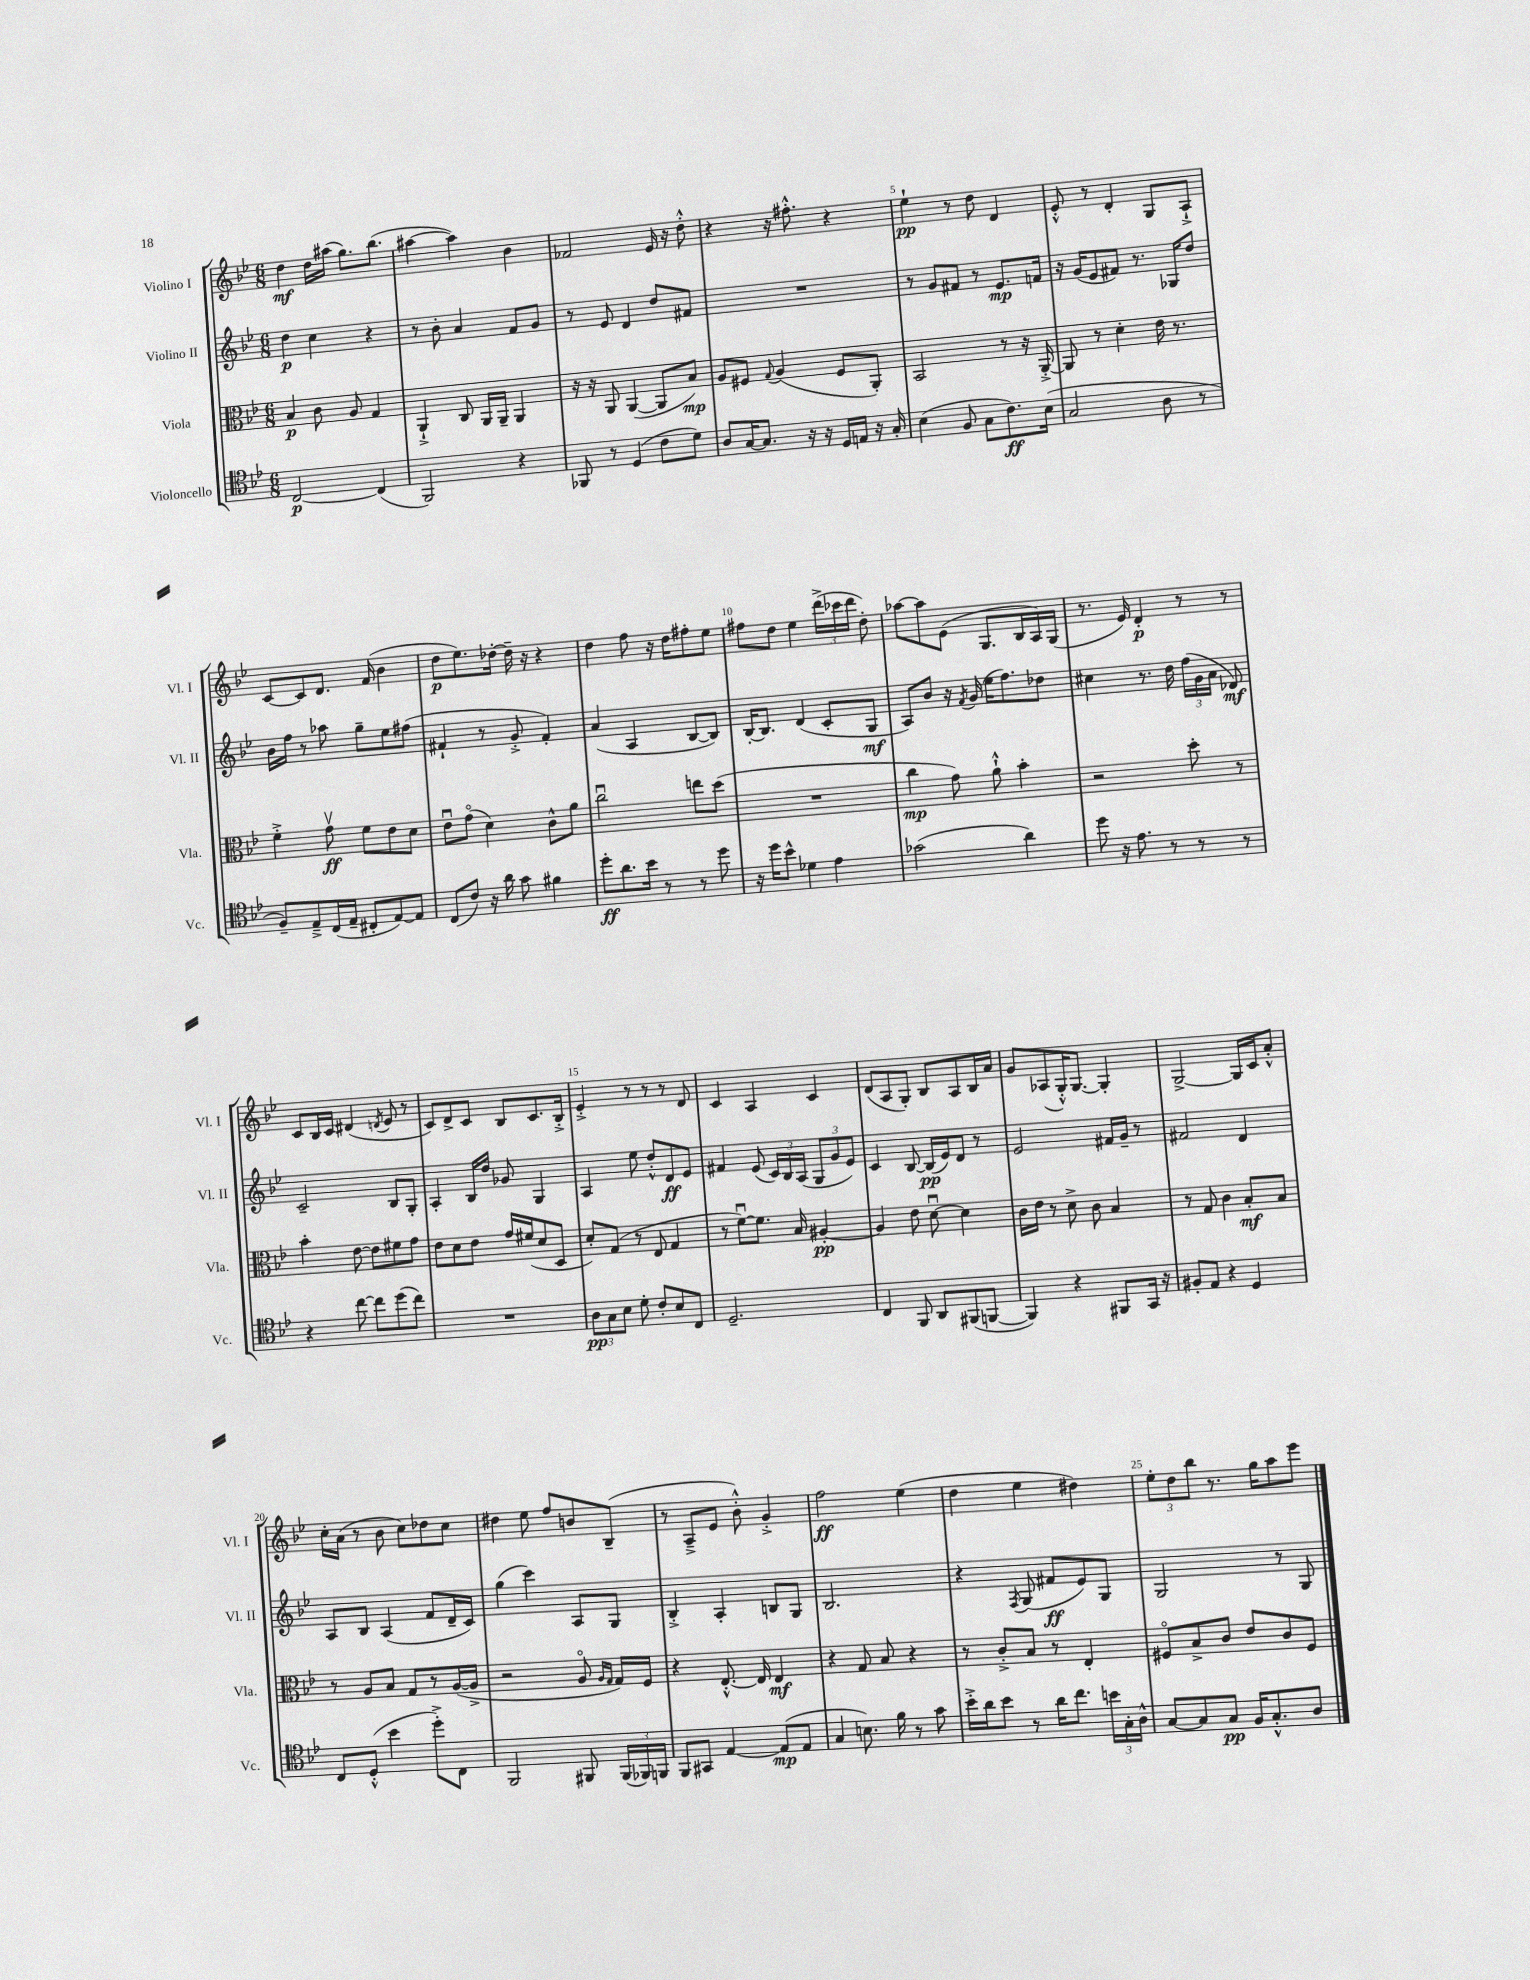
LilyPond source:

<<
\new StaffGroup <<
\new Staff = "s0" \with { instrumentName = "Violino I" shortInstrumentName = "Vl. I" } {
    \clef treble \key bes \major \numericTimeSignature \time 6/8
    \autoBeamOff d''4\mf d''16[ ais''16]( g''8.[) bes''8.]( |
    ais''4~ ais''4) bes'4 |
    fes'2 ees'16 r16 d''8-.-^ |
    r4 r16 fis''8.-.-^ r4 |
    ees''4-!\pp r8 d''8 d'4 |
    ees'8-.-^ r8 d'4-. g8[ a8]-!-> |
    c'8[~ c'8 d'8.] f'16( bes'4 |
    d''8[\p ees''8.) des''16]~-. des''16-- r16 r4 |
    d''4 f''8 r16 d''16[ fis''8-. ees''8] |
    fis''8[ d''8] ees''4 \tuplet 3/2 { d'''16[->( ces'''16 d'''16] } d''8-.) |
    aes''8[~ aes''8 ees'8]( g8.[ bes16 a16) g16]( |
    r8. ees'16) d'4-.\p r8 r8 |
    c'8[ bes16 c'16] dis'4( \acciaccatura { d'8 } ees'8 r8 |
    c'8[) d'8-> c'8] bes8[ c'8. bes16]-.-> |
    ees'4-.-> r8 r8 r8 d'8 |
    c'4 a4 c'4 |
    d'8[( a8 g8]-.) bes8[ a8 bes16 a'16] |
    g'8[ aes8( g16-.-^) g8.]~ g4-. |
    g2~-> g16[ c'16 a'8]-.-^ |
    c''16[-. a'16]( r8 bes'8 c''8[) des''8 c''8] |
    dis''4 ees''8 f''8[ b'8 bes8]--( |
    r8 a8[---> ees'8] bes'8-.-^) g'4-.-> |
    f''2\ff ees''4( |
    d''4 ees''4 dis''4) |
    \tuplet 3/2 { ees''8[-. d''8 bes''8] } r8. g''16[ a''8 ees'''8] \bar "|." |
}
\new Staff = "s1" \with { instrumentName = "Violino II" shortInstrumentName = "Vl. II" } {
    \clef treble \key bes \major \numericTimeSignature \time 6/8
    \autoBeamOff d''4\p c''4 r4 |
    r8 bes'8-. a'4 f'8[ g'8] |
    r8 ees'8 d'4 d''8[ fis'8] |
    R2. |
    r8 g'8[ fis'8] r8 ees'8.[\mp f'16] |
    r16 g'16[( ees'8 fis'8]) r8. ges16[ d''8] |
    bes'16[ f''16] r8 aes''8 g''8[-- ees''8 fis''8]( |
    fis'4-! r8 g'8-.-> fis'4-.) |
    a'4( a4 bes8[~ bes8]) |
    bes16[~-. bes8.] d'4( c'8[-. g8]\mf |
    a8[) bes'8] r16 \acciaccatura { f'8 } g'16( ees''16[ f''8.) des''8] |
    cis''4 r8. d''16 \tuplet 3/2 { f''16[( g'16 a'16] } des'8\mf) |
    c'2-- bes8[ g8]-. |
    a4-. bes16[ d''16] ges'8 g4 |
    a4 ees''8 d''8[-.-^ d'8\ff ees'8] |
    fis'4 ees'8( \tuplet 3/2 { c'16[) bes16 a16]( } \tuplet 3/2 { g8[ g'8 ees'8]) } |
    c'4 bes8~ bes16[\pp( ees'16) d'8] r8 |
    ees'2 fis'16[ g'16]-- r8 |
    fis'2 d'4 |
    a8[ bes8] a4( f'8[ d'16-- c'16]) |
    g''4( c'''4) a8[ g8] |
    bes4-.-> a4-. b8[ g8] |
    bes2. |
    r4 \acciaccatura { f8 } g8( fis'8[\ff ees'8) g8] |
    g2 r8 g8 \bar "|." |
}
\new Staff = "s2" \with { instrumentName = "Viola" shortInstrumentName = "Vla." } {
    \clef alto \key bes \major \numericTimeSignature \time 6/8
    \autoBeamOff bes4\p c'8 a8 g4 |
    a,4-!-> c8 a,16[ a,16]-- a,4 |
    r16 r16 a,8 a,4~( a,8[ bes8]\mp) |
    a8[ fis8] \appoggiatura { g8 } a4( fis8[ a,8]-.) |
    bes,2 r8 r16 a,16~-.-> |
    a,8 r8 d'4-. ees'16 r8. |
    f'4-.-> g'8\upbow\ff f'8[ ees'8 d'8] |
    ees'8[\downbow g'8]\flageolet( d'4) c'8[-^ a'8] |
    c''2\downbow e''8[ d''8]( |
    R2. |
    c''4\mp g'8) a'8-!-^ bes'4-. |
    r2 d''8-. r8 |
    bes'4-. ees'8~ ees'8[ fis'8 g'8] |
    ees'8[ d'8 ees'8] g'16[ fis'16( d'8 d8] |
    d'8[-.) g8]( r8 ees8 g4 |
    r8 f'8[~\downbow) f'8.] bes16 ais4~-.\pp |
    ais4 ees'8 d'8~\downbow d'4 |
    c'16[ ees'16] r8 d'8-> c'8 bes4 |
    r8 g8 c'4 bes8[-.\mf bes8] |
    r8 a8[ bes8] g8[ r8 a16~( a16]-> |
    r2 a8\flageolet \grace { a16[ g16] } g16[) f16] |
    r4 ees8.~-.-^ ees16 ees4\mf |
    r4 g8 bes8 r4 |
    r8 c'8[-.-> bes8] r8 ees4-. |
    fis8[\flageolet bes8-> c'8] ees'8[ c'8 fis8] \bar "|." |
}
\new Staff = "s3" \with { instrumentName = "Violoncello" shortInstrumentName = "Vc." } {
    \clef tenor \key bes \major \numericTimeSignature \time 6/8
    \autoBeamOff c2~\p c4( |
    f,2) r4 |
    fes,8 r8 d4( c'8[ d'8]) |
    a8[ g16~ g8.] r16 r16 d16[ e16] r16 g16-. |
    bes4( f8 g8[ c'8.\ff) bes16]( |
    g2 a8 r8 |
    f8[--) ees8---> c16( ees16]-- cis8[-. ees8~) ees8] |
    c8[( c'8]) r16 a'16 g'8 fis'4 |
    d''8[-.\ff a'8. bes'16] r8 r8 d''8 |
    r16 d''16[ bes'8]-^ des'4 ees'4 |
    ges'2( a'4) |
    d''8 r16 ees'8. r8 r8 r8 |
    r4 c''8~ c''8[ d''8( c''8]) |
    R2. |
    \tuplet 3/2 { a8[\pp g8 bes8] } d'8-. c'8[-. bes8 c8] |
    d2.-- |
    c4 f,8 a,8[ fis,8( f,8]~ |
    f,4) r4 fis,8[ g,16] r16 |
    fis8[-. ees8] r4 d4 |
    c8[ d8]-.-^( bes'4 d''8[-.->) c8] |
    f,2 fis,8 \tuplet 3/2 { fis,16[( fes,16) f,16] } |
    f,8[ gis,8] ees4~ ees8[\mp( ees8] |
    g4 b8.) f'16 r8 g'8 |
    bes'16[-.-> a'16 bes'8] r8 a'16[ c''8.] \tuplet 3/2 { b'16[ g16-. a16]-^ } |
    g8[~ g8 g8]\pp f16[ g8.-.-^ a8] \bar "|." |
}
>>
>>
\layout { \context { \Score \override BarNumber.break-visibility = ##(#f #t #t) barNumberVisibility = #(every-nth-bar-number-visible 5) } }
